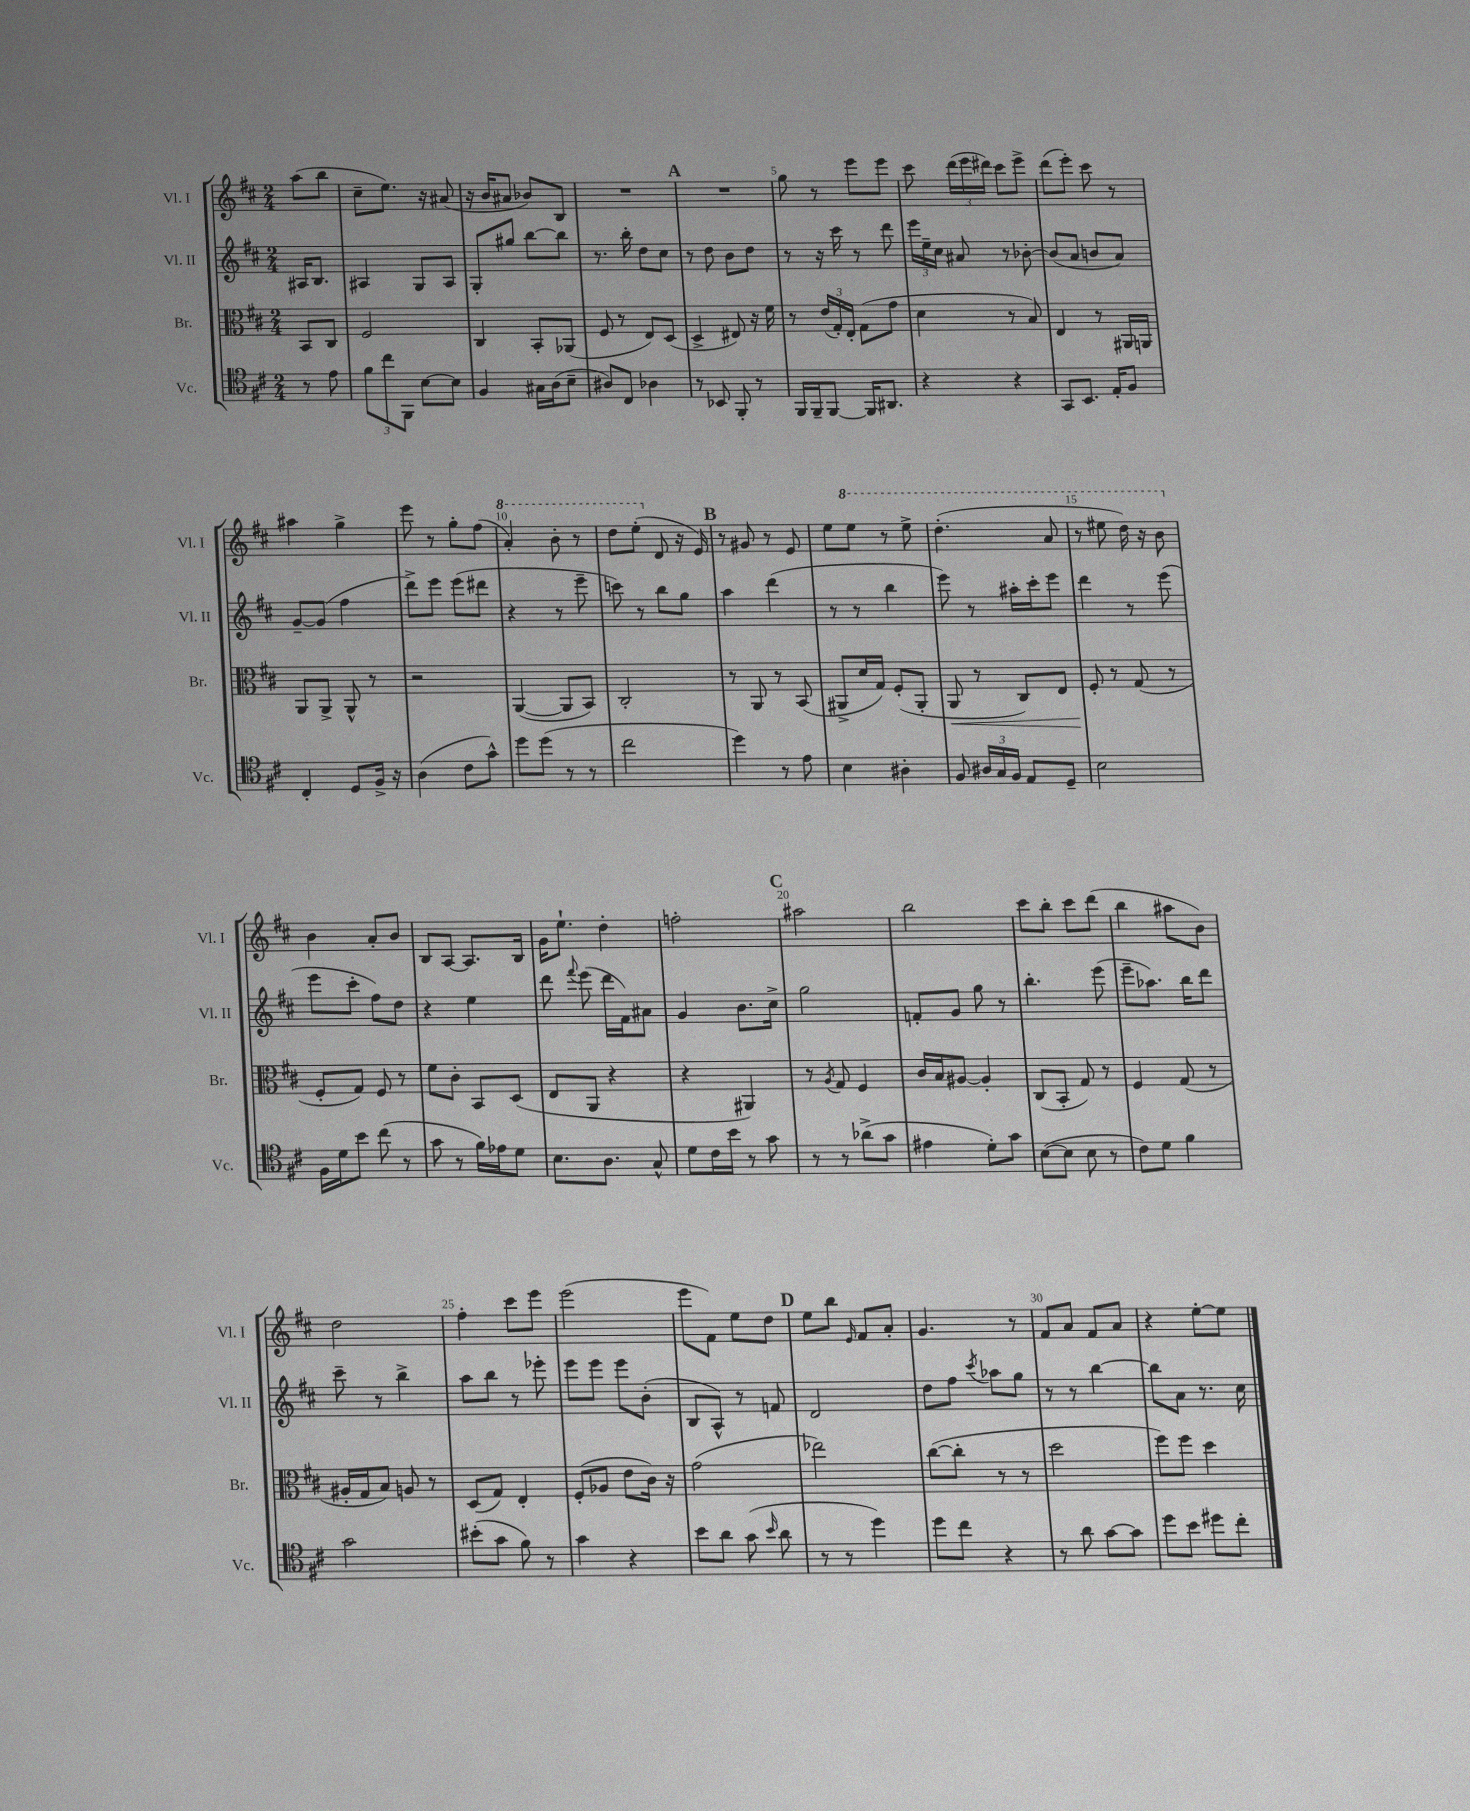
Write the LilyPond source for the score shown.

<<
\new StaffGroup <<
\new Staff = "s0" \with { instrumentName = "Vl. I" shortInstrumentName = "Vl. I" } {
    \clef treble \key d \major \numericTimeSignature \time 2/4 \partial 4
    \autoBeamOff a''8[( b''8] |
    cis''8[-- e''8.]) r16 ais'8( |
    r16 b'16[ ais'8] bes'8[) b8] |
    R2 |
    \mark \markup { \bold "A" } R2 |
    g''8 r8 e'''8[ e'''8] |
    cis'''8 \tuplet 3/2 { d'''16[( e'''16 dis'''16]) } cis'''8[ e'''8]-> |
    d'''8[( e'''8]-.) cis'''8 r8 |
    ais''4 g''4-> |
    e'''8 r8 g''8[-. fis''8]( |
    \ottava #1 a''4-.) b''8-. r8 |
    d'''8[ e'''8]-.( \ottava #0 d'8 r16 e'16) |
    \mark \markup { \bold "B" } r8 gis'8 r8 e'8 |
    e''8[ \ottava #1 e'''8] r8 e'''8-> |
    d'''4.-.( a''8 |
    r8 eis'''8 d'''16) r16 b''8 \ottava #0 |
    b'4 a'8[-. b'8] |
    b8[ a8]~ a8.[ b16] |
    g'16[ e''8.]-! d''4-. |
    f''2-. |
    \mark \markup { \bold "C" } ais''2 |
    b''2 |
    cis'''8[ b''8]-. cis'''8[ d'''8]( |
    b''4 ais''8[ b'8]) |
    d''2 |
    fis''4-. cis'''8[ e'''8] |
    e'''2( |
    e'''8[ fis'8]) e''8[ d''8] |
    \mark \markup { \bold "D" } e''8[ b''8] \grace { e'16 } fis'8[ a'8]-. |
    g'4. r8 |
    fis'8[ a'8] fis'8[ a'8] |
    r4 e''8[~-. e''8] \bar "|." |
}
\new Staff = "s1" \with { instrumentName = "Vl. II" shortInstrumentName = "Vl. II" } {
    \clef treble \key d \major \numericTimeSignature \time 2/4 \partial 4
    \autoBeamOff ais16[ b8.] |
    ais4 g8[ ais8] |
    g8[-. gis''8] b''8[~ b''8] |
    r8. b''16-. d''8[ cis''8] |
    \mark \markup { \bold "A" } r8 d''8 b'8[ d''8] |
    r8 r16 cis'''16 r8 d'''8 |
    \tuplet 3/2 { e'''16[ e''16-- cis''16] } ais'8 r8 bes'8~-. |
    bes'8[( a'8] b'8[ a'8]) |
    g'8[~-- g'8]( fis''4 |
    d'''8[->) e'''8] e'''8[( dis'''8] |
    r4 r8 e'''8-- |
    c'''8) r8 b''8[ g''8] |
    \mark \markup { \bold "B" } a''4 d'''4( |
    r8 r8 b''4 |
    e'''8) r8 ais''16[-. cis'''16-. e'''8] |
    d'''4 r8 e'''8( |
    e'''8[ cis'''8]-. fis''8[) d''8] |
    r4 e''4 |
    d'''8 \appoggiatura { fis'''8 } e'''8( d'''16[ fis'16) ais'8] |
    g'4 b'8.[ cis''16]-> |
    \mark \markup { \bold "C" } g''2 |
    f'8[-. g'8] g''8 r8 |
    b''4.-. e'''8( |
    e'''8[-- aes''8.]) b''16[ d'''8] |
    cis'''8-- r8 b''4-> |
    a''8[ b''8] r8 ees'''8-. |
    e'''8[ e'''8] e'''8[ b'8]-.( |
    b8[ a8]-^) r8 f'8 |
    \mark \markup { \bold "D" } d'2 |
    d''8[ fis''8] \acciaccatura { cis'''8 } aes''8[ g''8] |
    r8 r8 b''4~ |
    b''8[ a'8] r8. cis''16 \bar "|." |
}
\new Staff = "s2" \with { instrumentName = "Br." shortInstrumentName = "Br." } {
    \clef alto \key d \major \numericTimeSignature \time 2/4 \partial 4
    \autoBeamOff b,8[ cis8] |
    fis2 |
    cis4 b,8[-. aes,8]( |
    fis8 r8 e8[) d8]( |
    \mark \markup { \bold "A" } d4-> eis8) r16 fis'16 |
    r8 \tuplet 3/2 { e'16[( g16-.) e16]-. } g8[( g'8] |
    d'4 r8 b8) |
    e4 r8 ais,16[ a,16] |
    a,8[ a,8]-> a,8-^ r8 |
    r2 |
    a,4~( a,8[ b,8]) |
    cis2-. |
    \mark \markup { \bold "B" } r8 a,8 r8 b,8( |
    ais,8[-> d'16 g16]) fis8[-.( ais,8]-. |
    a,8\< r8 cis8[) e8] |
    fis8-.\! r8 g8( r8 |
    fis8[-. g8]) fis8 r8 |
    fis'8[ cis'8]-. b,8[ d8]( |
    e8[ a,8] r4 |
    r4 ais,4) |
    \mark \markup { \bold "C" } r8 \acciaccatura { a8 } g8 fis4 |
    cis'16[ b16 ais8]~ ais4-. |
    cis8[( b,8]-. g8) r8 |
    fis4 g8( r8 |
    ais16[-. g16 b8]) a8 r8 |
    d8[( g8]) e4-. |
    fis8[-.( aes8] e'8[ cis'16]) r16 |
    g'2( |
    \mark \markup { \bold "D" } ees''2) |
    cis''8[~( cis''8]-. r8 r8 |
    d''2 |
    fis''8[) fis''8] d''4 \bar "|." |
}
\new Staff = "s3" \with { instrumentName = "Vc." shortInstrumentName = "Vc." } {
    \clef tenor \key d \major \numericTimeSignature \time 2/4 \partial 4
    \autoBeamOff r8 e'8 |
    \tuplet 3/2 { fis'8[ cis''8 fis,8] } b8[~ b8] |
    fis4 gis16[ a16( b8]-- |
    ais8[) cis8] aes4 |
    \mark \markup { \bold "A" } r8 bes,8 fis,8-. r8 |
    fis,16[ fis,16-- fis,8]~ fis,16[ ais,8.] |
    r4 r4 |
    g,8[ b,8.] e16[-. fis8] |
    cis4-. d8[ fis16]-> r16 |
    a4( cis'8[ g'8]-^) |
    d''8[ d''8]( r8 r8 |
    cis''2 |
    \mark \markup { \bold "B" } d''4) r8 e'8 |
    b4 ais4-. |
    fis8 \tuplet 3/2 { ais16[ g16 fis16] } e8[ d8]-- |
    b2 |
    fis16[ d'16 b'8] cis''8( r8 |
    g'8 r8 fis'16[) ees'16 d'8] |
    b8.[ a8.] g8-^ |
    d'8[ cis'16 b'16] r8 g'8 |
    \mark \markup { \bold "C" } r8 r8 aes'8[->( g'8] |
    eis'4 d'8[-.) g'8] |
    b8[~( b8] b8 r8 |
    cis'8[) d'8] fis'4 |
    g'2 |
    bis'8[-.( g'8] fis'8) r8 |
    g'4 r4 |
    b'8[ a'8] g'8( \grace { b'16 } a'8 |
    \mark \markup { \bold "D" } r8 r8 d''4) |
    d''8[ cis''8] r4 |
    r8 a'8 g'8[~ g'8] |
    d''8[ b'8] dis''8[ cis''8]-. \bar "|." |
}
>>
>>
\layout { \context { \Score \override BarNumber.break-visibility = ##(#f #t #t) barNumberVisibility = #(every-nth-bar-number-visible 5) } }
